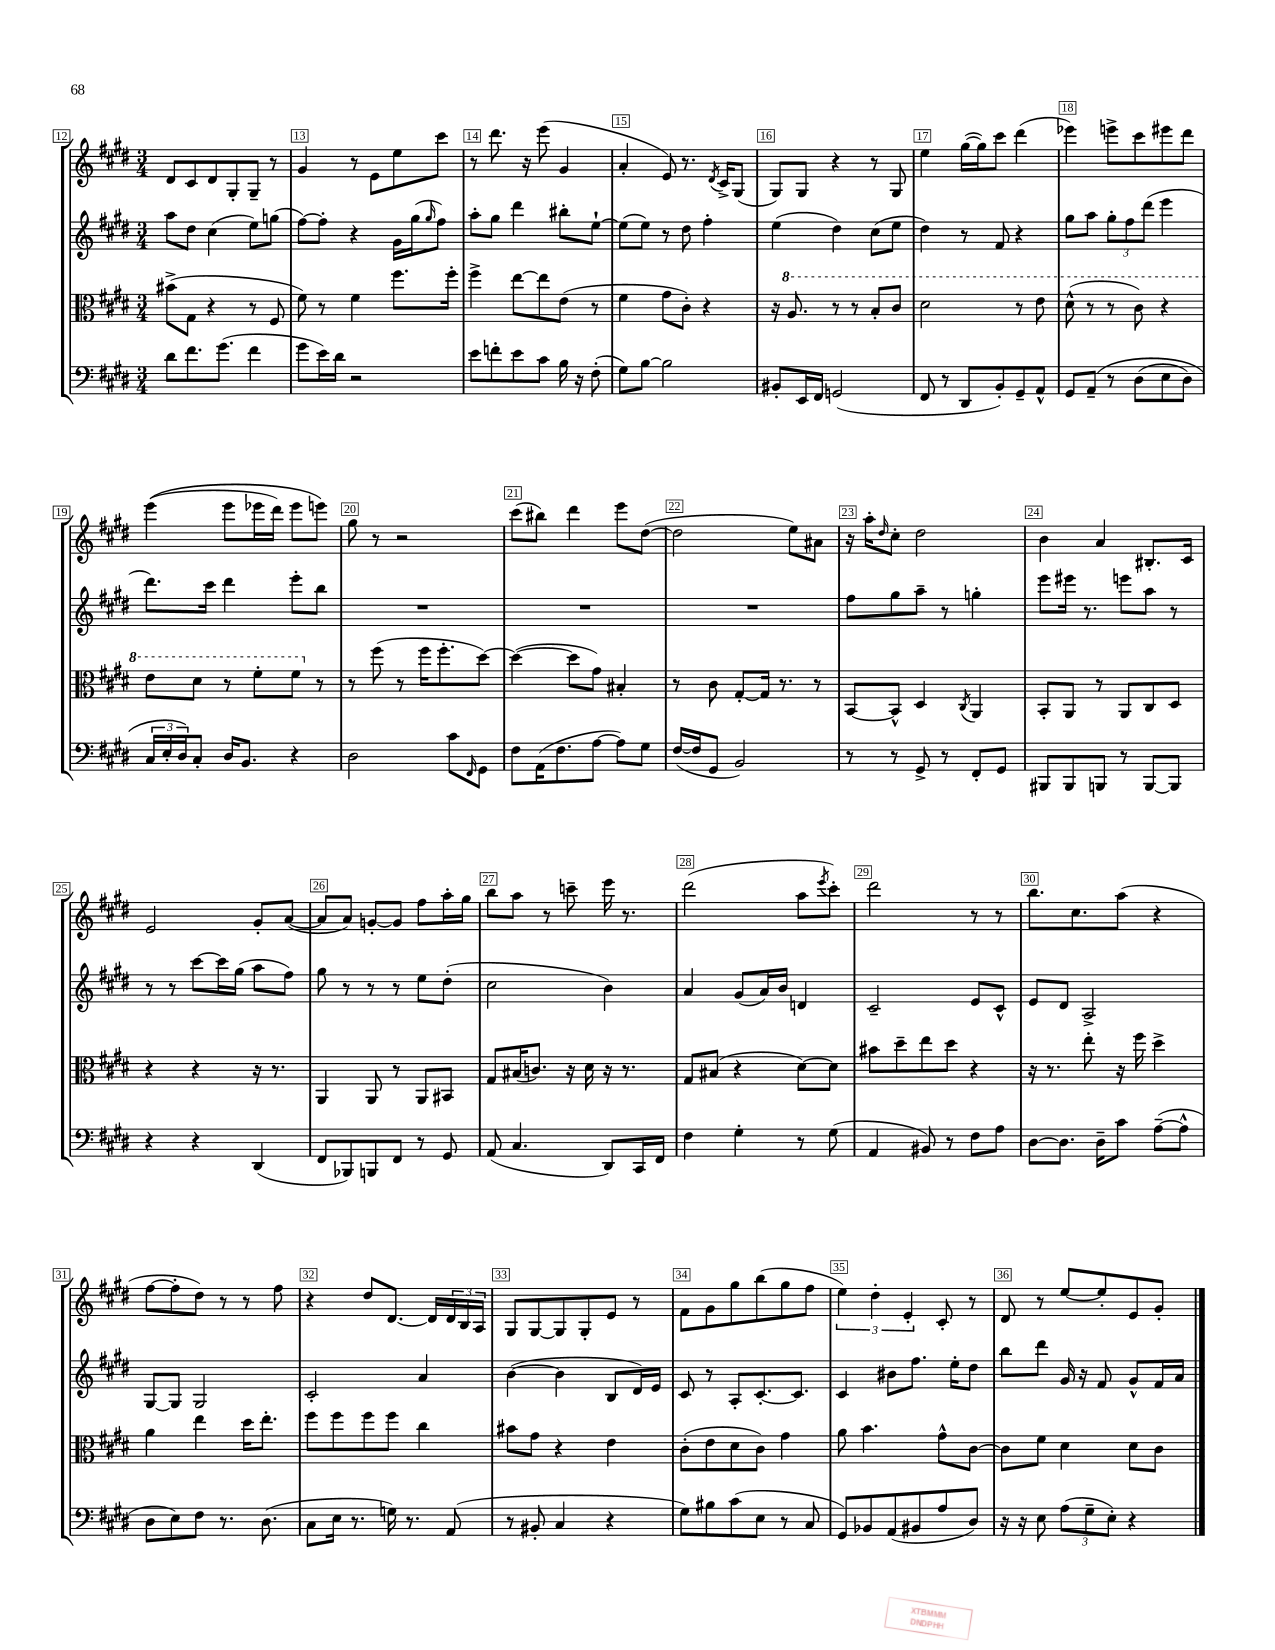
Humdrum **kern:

**kern	**kern	**kern	**kern
*part4	*part3	*part2	*part1
*staff4	*staff3	*staff2	*staff1
*clefF4	*clefC3	*clefG2	*clefG2
*k[f#c#g#d#]	*k[f#c#g#d#]	*k[f#c#g#d#]	*k[f#c#g#d#]
*M3/4	*M3/4	*M3/4	*M3/4
=12	=12	=12	=12
8d#\L	(8b#X^\L	8aa\L	8d#/L
8.f#\	8G#\J	8dd#\J	8c#/
.	4r	(4cc#\	8d#/
(8.g#\J	.	.	.
.	.	.	8G#'/
4f#\	8r	8ee\L)	8G#~/J
.	8F#/	(8ggn\J	8r
=13	=13	=13	=13
8g#\L	8f#\)	[8ff#\L)	4g#/
16e\L)	8r	8ff#'\J]	.
16d#\JJ	.	.	.
2r	4f#\	4r	8r
.	.	.	8e\L
.	8.ff#\L	16g#\LL	8ee\
.	.	(16gg#\J	.
.	.	16qqgg#/	.
.	.	8ff#\J)	8ccc#\J
.	16ff#'\Jk	.	.
=14	=14	=14	=14
8e\L	4ff#^\	8aa'\L	8r
8fn'\	.	8gg#\J	8.ddd#\
8e\	[8ee\L	4ddd#\	.
.	.	.	16r
8c#\J	8ee\]	.	(8eee\
16B\	(8e\J	8bb#X'\L	4g#/
16r	.	.	.
(8F#'\	8r	[8ee`\J	.
=15	=15	=15	=15
8G#\L)	4f#\	(8ee\L]	4a'/
[8B\J	.	8ee\J)	.
2B\]	8g#\L	8r	8e/)
.	8c#'\J)	8dd#\	8.r
.	4r	4ff#'\	.
.	.	.	8qd#/
.	.	.	16c#^/KL
.	.	.	(8G#/J
=16	=16	=16	=16
8BB#X'/L	16r	(4ee\	8G#/L)
*	*8va	*	*
.	8.a/	.	.
16EE/L	.	.	8G#/J
16FF#/JJ	.	.	.
(2GGn/	8r	4dd#\)	4r
.	8r	.	.
.	8b'/L	(8cc#\L	8r
.	8cc#/J	8ee\J	8G#/
=17	=17	=17	=17
8FF#/	2dd#\	4dd#\)	4ee\
8r	.	.	.
8DD#/L	.	8r	([16gg#\LL
.	.	.	16gg#\J])
8BB'/)	.	8f#/	8ccc#\J
8GG#~/	8r	4r	(4ddd#\
8AA^^/J	8ee\	.	.
=18	=18	=18	=18
8GG#/L	(8dd#^^\	8gg#\L	4eee-X\)
(8AA~/J	8r	8aa\J	.
8r	8r	12gg#'\L	8eeen^\L
.	.	12ff#\	.
(8D#\L	8cc#\)	.	8ccc#\
.	.	(12ddd#\J	.
8E\	4r	4eee\	8eee#X\
8D#\J)	.	.	8ddd#\J
!!LO:LB:g=z
=19	=19	=19	=19
24C#/LL	8ee\L	8.ddd#\L)	((4eee\
24E'/	.	.	.
24D#/J)	.	.	.
8C#'/J	8dd#\J	.	.
.	.	16ccc#\Jk	.
16D#/KL	8r	4ddd#\	8eee\L
8.BB/J	.	.	.
.	8ff#'\L	.	16eee-X\L
.	.	.	16ddd#\JJ)
4r	8ff#\J	8eee'\L	8eee-\L
*	*X8va	*	*
.	8r	8bb\J	8eeen\J)
=20	=20	=20	=20
2D#\	8r	2.r	8gg#\
.	(8ff#\	.	8r
.	8r	.	2r
.	16ff#\KL	.	.
.	8.ff#'\	.	.
8c#\L	.	.	.
16qqFF#/	.	.	.
8GG#\J	[8dd#\J)	.	.
=21	=21	=21	=21
8F#\L	(4dd#\_	2.r	(8ccc#\L
(16AA\K	.	.	8bb#X\J)
8.F#\	.	.	.
.	8dd#\L]	.	4ddd#\
[8A\J	8g#\J)	.	.
8A\L])	4B#X'/	.	8eee\L
8G#\J	.	.	([8dd#\J
=22	=22	=22	=22
([16F#/LL	8r	2.r	2dd#\]
16F#/J]	.	.	.
8GG#/J	8c#\	.	.
2BB/)	[8G#'/L	.	.
.	16G#/Jk]	.	.
.	8.r	.	.
.	.	.	8ee\L)
.	8r	.	8a#X\J
=23	=23	=23	=23
8r	[8BB/L	8ff#\L	16r
.	.	.	16aa'\KL
.	.	.	16qqdd#/
8r	8BB^^/J]	8gg#\	8cc#'\J
8GG#^/	4D#/	8aa~\J	2dd#\
8r	.	8r	.
.	8qC#/	.	.
8FF#'/L	4AA/	4ggn'\	.
8GG#/J	.	.	.
=24	=24	=24	=24
8BBB#X/L	8BB'/L	8eee\L	4b\
8BBB#/	8AA/J	16eee#X\Jk	.
.	.	8.r	.
8BBBn/J	8r	.	4a/
8r	8AA/L	8eeen\L	.
[8BBB/L	8C#/	8aa\J	8.B#X'/L
8BBB/J]	8D#/J	8r	.
.	.	.	16c#/Jk
!!LO:LB:g=z
=25	=25	=25	=25
4r	4r	8r	2e/
.	.	8r	.
4r	4r	[8ccc#\L	.
.	.	16ccc#\L]	.
.	.	(16gg#\JJ	.
(4DD#/	16r	8aa\L	8g#'/L
.	8.r	.	.
.	.	8ff#\J)	([8a/J
=26	=26	=26	=26
8FF#/L	4AA/	8gg#\	8a/L]
8BBB-X/)	.	8r	8a/J)
8BBBn/	8AA/	8r	[8gn'/L
8FF#/J	8r	8r	8g/J]
8r	8AA/L	8ee\L	8ff#\L
8GG#/	8BB#X/J	(8dd#'\J	16aa'\L
.	.	.	16gg#\JJ
=27	=27	=27	=27
(8AA/	8G#/L	2cc#\	8bb\L
4.C#/	(16B#X/K	.	8aa\J
.	8.cn/J)	.	.
.	.	.	8r
.	16r	.	8cccn~\
.	16d#\	.	.
8DD#/L)	16r	4b\)	16eee\
.	8.r	.	8.r
16CC#/L	.	.	.
16FF#/JJ	.	.	.
=28	=28	=28	=28
4F#\	8G#/L	4a/	(2ddd#\
.	(8B#X/J	.	.
4G#'\	4r	(8g#/L	.
.	.	16a/L)	.
.	.	16b/JJ	.
8r	[8d#\L)	4dn/	8aa\L
.	.	.	8qeee/
(8G#\	8d#\J]	.	8ccc#'\J)
=29	=29	=29	=29
4AA/	8b#X\L	2c#~/	2ddd#\
.	8dd#~\	.	.
8BB#X/)	8ee\	.	.
8r	8dd#\J	.	.
8F#\L	4r	8e/L	8r
8A\J	.	8c#^^/J	8r
=30	=30	=30	=30
[8D#\L	16r	8e/L	8.bb\L
.	8.r	.	.
8.D#\J]	.	8d#/J	.
.	.	.	8.cc#\
.	8ee'\	2A^/	.
16D#~\KL	.	.	.
8c#\J	16r	.	(8aa\J
.	16ff#\	.	.
([8A~\L	4dd#^\	.	4r
8A^^\J]	.	.	.
!!LO:LB:g=z
=31	=31	=31	=31
8D#\L	4a\	[8G#/L	[8ff#\L
8E\)	.	8G#/J]	8ff#'\]
8F#\J	4ee\	2G#/	8dd#\J)
8.r	.	.	8r
.	16dd#\KL	.	8r
(8.D#\	8.ee'\J	.	.
.	.	.	8ff#\
=32	=32	=32	=32
8C#\L	8ff#\L	2c#'/	4r
16E\Jk	8ff#\	.	.
8.r	.	.	.
.	8ff#\	.	8dd#/L
16Gn\)	8ff#\J	.	[8.d#/J
8.r	.	.	.
.	4cc#\	4a/	.
.	.	.	16d#/LL]
(8AA/	.	.	24d#/
.	.	.	24B/
.	.	.	24A/JJ
=33	=33	=33	=33
8r	8b#X\L	([4b\	8G#/L
8BB#X'/	8g#\J	.	[8G#/
4C#/	4r	4b\]	8G#/]
.	.	.	8G#'/
4r	4e\	8B/L	8e/J
.	.	16d#/L)	8r
.	.	16e/JJ	.
=34	=34	=34	=34
8G#\L)	(8c#'\L	8c#/	8f#\L
8B#X\	8e\	8r	8g#\
(8c#\	8d#\	8A'/L	8gg#\
8E\J	8c#\J)	[8.c#'/	(8bb\
8r	4g#\	.	8gg#\
.	.	8.c#/J]	.
8C#/	.	.	8ff#\J
=35	=35	=35	=35
8GG#/L)	8a\	4c#/	6ee\)
8BB-X/	4.b\	.	.
.	.	.	6dd#'\
(8AA/	.	8b#X\L	.
.	.	.	6e'/
8BB#X/	.	8.ff#\J	.
8A/	8g#^^\L	.	8c#'/
.	.	16ee'\KL	.
8D#/J)	[8c#\J	8dd#\J	8r
=36	=36	=36	=36
16r	8c#\L]	8bb\L	8d#/
16r	.	.	.
8E\	8f#\J	8ddd#\J	8r
(12A\L	4d#\	16g#/	[8ee/L
.	.	16r	.
12G#~\	.	.	.
.	.	8f#/	8ee'/]
12E'\J)	.	.	.
4r	8d#\L	8g#^^/L	8e/
.	8c#\J	16f#/L	8g#'/J
.	.	16a/JJ	.
==	==	==	==
*-	*-	*-	*-
